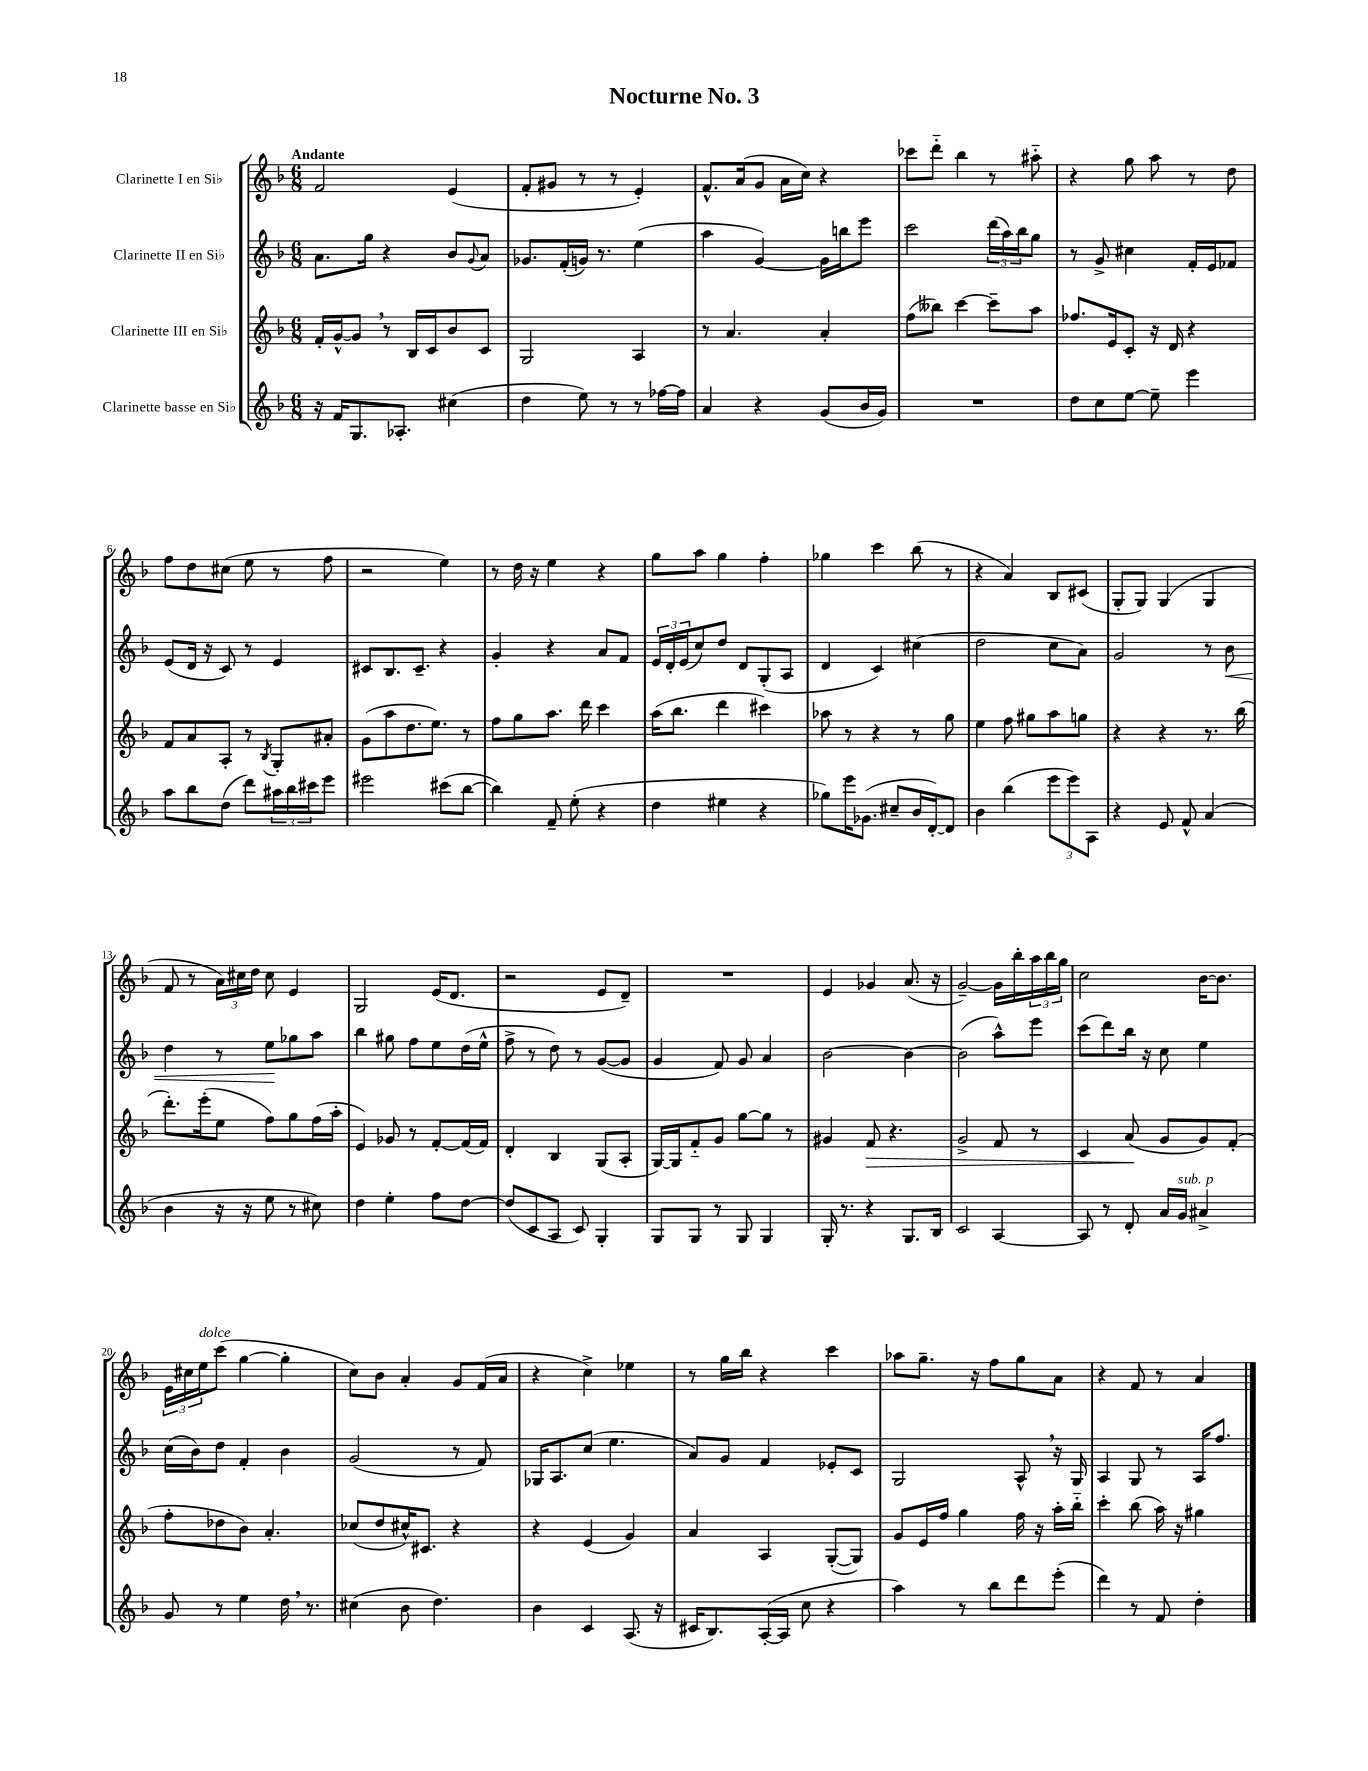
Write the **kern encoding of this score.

**kern	**kern	**dynam	**kern	**dynam	**kern
*part4	*part3	*part3	*part2	*part2	*part1
*staff4	*staff3	*staff3	*staff2	*staff2	*staff1
*I"Clarinette basse en Si♭	*I"Clarinette III en Si♭	*	*I"Clarinette II en Si♭	*	*I"Clarinette I en Si♭
*clefG2	*clefG2	*	*clefG2	*	*clefG2
*k[b-]	*k[b-]	*	*k[b-]	*	*k[b-]
*M6/8	*M6/8	*	*M6/8	*	*M6/8
=1	=1	=1	=1	=1	=1
!	!	!	!	!	!LO:TX:a:B:t=Andante
16r	16f'/LL	.	8.a\L	.	2f/
16f/KL	[16g^^/J	.	.	.	.
8.G/	8g,/J]	.	.	.	.
.	.	.	16gg\Jk	.	.
.	8r	.	4r	.	.
8.A-X'/J	.	.	.	.	.
.	16B-/LL	.	.	.	.
.	16c/J	.	.	.	.
(4cc#X\	8b-/	.	8b-/L	.	(4e/
.	.	.	8qqg/	.	.
.	8c/J	.	8a/J	.	.
=2	=2	=2	=2	=2	=2
4dd\	2G/	.	8.g-X/L	.	8f'/L
.	.	.	.	.	8g#X/J
.	.	.	(16f'/L	.	.
8ee\)	.	.	16gn/JJ)	.	8r
.	.	.	8.r	.	.
8r	.	.	.	.	8r
8r	4A/	.	(4ee\	.	4e'/)
[16ff-X\LL	.	.	.	.	.
16ff-\JJ]	.	.	.	.	.
=3	=3	=3	=3	=3	=3
4a/	8r	.	4aa\	.	8.f^^/L
.	4.a/	.	.	.	.
.	.	.	.	.	(16a/k
4r	.	.	[4g/)	.	8g/J
.	.	.	.	.	16a\LL
.	.	.	.	.	16cc\JJ)
(8g/L	4a'/	.	16g\LL]	.	4r
.	.	.	16bbn\J	.	.
16b-/L	.	.	8eee\J	.	.
16g/JJ)	.	.	.	.	.
=4	=4	=4	=4	=4	=4
2.r	(8ff\L	.	2ccc\	.	8ccc-X\L
.	8bb--X\J)	.	.	.	8ddd\J
.	[4ccc\	.	.	.	4bb-\
.	8ccc~\L]	.	(24ddd\LL	.	8r
.	.	.	24aa\)	.	.
.	.	.	24bb-\J	.	.
.	8aa\J	.	8gg\J	.	8aa#X\
=5	=5	=5	=5	=5	=5
8dd\L	8.ff-X/L	.	8r	.	4r
8cc\	.	.	8g^/	.	.
.	16e/k	.	.	.	.
[8ee\J	8c'/J	.	4cc#X\	.	8gg\
8ee~\]	16r	.	.	.	8aa\
.	16d/	.	.	.	.
4eee\	4r	.	16f'/LL	.	8r
.	.	.	16e/J	.	.
.	.	.	8f-X/J	.	8dd\
!!LO:LB:g=z
=6	=6	=6	=6	=6	=6
8aa\L	8f/L	.	(8e/L	.	8ff\L
8bb-\	8a/	.	16d/Jk	.	8dd\
.	.	.	16r	.	.
(8dd\J	8A'/J	.	8c/)	.	(8cc#X\J
8ddd\L)	8r	.	8r	.	8ee\
.	8qB-/	.	.	.	.
24aa#X\L	8G'/L	.	4e/	.	8r
24bb-\	.	.	.	.	.
24ccc#X\J	.	.	.	.	.
8eee\J	8a#X'/J	.	.	.	8ff\
=7	=7	=7	=7	=7	=7
2eee#X\	(8g\L	.	8c#X/L	.	2r
.	8aa\	.	8.B-/	.	.
.	8.dd\	.	.	.	.
.	.	.	8.c#~/J	.	.
.	8.ee\J)	.	.	.	.
(8ccc#X\L	.	.	4r	.	4ee\)
[8bb-\J	8r	.	.	.	.
=8	=8	=8	=8	=8	=8
4bb-\])	8ff\L	.	4g'/	.	8r
.	8gg\	.	.	.	16dd\
.	.	.	.	.	16r
8f~/	8.aa\J	.	4r	.	4ee\
(8ee'\	.	.	.	.	.
.	16ddd\	.	.	.	.
4r	4ccc\	.	8a/L	.	4r
.	.	.	8f/J	.	.
=9	=9	=9	=9	=9	=9
4dd\	(16aa\KL	.	24e/LL	.	8gg\L
.	.	.	24d'/	.	.
.	8.bb-\J	.	.	.	.
.	.	.	(24e/J	.	.
.	.	.	8cc/)	.	8aa\J
4ee#X\	4ddd\	.	8dd/J	.	4gg\
.	.	.	8d/L	.	.
4r	4ccc#X\)	.	(8G'/	.	4ff'\
.	.	.	8A/J	.	.
=10	=10	=10	=10	=10	=10
8gg-X\L)	8aa-X\	.	4d/	.	4gg-X\
16eee\K	8r	.	.	.	.
(8.g-X\J	.	.	.	.	.
.	4r	.	4c/)	.	4ccc\
8cc#X~/L	.	.	.	.	.
16b-/L	8r	.	(4cc#X\	.	(8bb-\
[16d'/J)	.	.	.	.	.
8d/J]	8gg\	.	.	.	8r
=11	=11	=11	=11	=11	=11
4b-\	4ee\	.	2dd\	.	4r
(4bb-\	8ff\	.	.	.	4a/)
.	8gg#X\L	.	.	.	.
12eee\L	8aa\	.	8cc\L	.	8B-/L
12eee\)	.	.	.	.	.
.	8ggn\J	.	8a\J)	.	(8c#X/J
12A\J	.	.	.	.	.
=12	=12	=12	=12	=12	=12
4r	4r	.	2g/	.	8G'/L
.	.	.	.	.	8G/J)
8e/	4r	.	.	.	(4G/
8f^^/	.	.	.	.	.
(4a/	8.r	.	8r	.	4G/
!	!	!	!	!LO:HP:b	!
.	.	.	8b-\	<	.
.	(16bb-\	.	.	.	.
!!LO:LB:g=z
=13	=13	=13	=13	=13	=13
4b-\	8.ddd'\L)	.	4dd\	.	8f/
.	.	.	.	.	8r
.	(16eee'\k	.	.	.	.
16r	8ee\J	.	8r	.	24a\LL)
.	.	.	.	.	24cc#X\
16r	.	.	.	.	.
.	.	.	.	.	24dd\JJ
8ee\	8ff\L)	.	8ee\L	.	8cc#\
8r	8gg\	.	8gg-X\	[	4e/
8cc#X\)	(16ff\L	.	8aa\J	.	.
.	16aa'\JJ	.	.	.	.
=14	=14	=14	=14	=14	=14
4dd\	4e/)	.	4bb-\	.	2G/
4ee'\	8g-X/	.	8gg#X\	.	.
.	8r	.	8ff\L	.	.
8ff\L	[8f'/L	.	8ee\	.	(16e/KL
.	.	.	.	.	8.d/J
[8dd\J	(16f/L]	.	(16dd\L	.	.
.	16f/JJ)	.	16ee^^\JJ	.	.
=15	=15	=15	=15	=15	=15
(8dd/L]	4d'/	.	8ff^\	.	2r
8c/	.	.	8r	.	.
8A/J	4B-/	.	8dd\)	.	.
8c/)	.	.	8r	.	.
4G'/	(8G/L	.	([8g/L	.	8e/L
.	8A'/J	.	8g/J]	.	8d~/J)
=16	=16	=16	=16	=16	=16
8G/L	[16G/LL)	.	4g/	.	2.r
.	16G/J]	.	.	.	.
8G/J	8f/	.	.	.	.
8r	8g/J	.	8f/)	.	.
8G/	[8gg\L	.	8g/	.	.
4G/	8gg\J]	.	4a/	.	.
.	8r	.	.	.	.
=17	=17	=17	=17	=17	=17
16G'/	4g#X/	.	[2b-\	.	4e/
8.r	.	.	.	.	.
!	!	!LO:HP:b	!	!	!
4r	8f/	>	.	.	4g-X/
.	4.r	.	.	.	.
8.G/L	.	.	4b-\_	.	(8.a/
16B-/Jk	.	.	.	.	16r
=18	=18	=18	=18	=18	=18
2c/	2g^/	.	(2b-\]	.	[2g~/)
[4A/	8f/	.	8aa^^\L)	.	16g\LL]
.	.	.	.	.	16bb-'\
.	8r	.	8eee\J	.	24aa\
.	.	.	.	.	24bb-\
.	.	.	.	.	24gg\JJ
=19	=19	=19	=19	=19	=19
8A/]	4c/	.	(8ccc\L	.	2cc\
8r	.	.	8ddd\)	.	.
8d'/	(8a/	.	16bb-\Jk	.	.
.	.	.	16r	.	.
16a/LL	8g/L	]	8cc\	.	.
!LO:TX:a:i:t=sub. p	!	!	!	!	!
16g/JJ	.	.	.	.	.
4a#X^/	8g/)	.	4ee\	.	[16b-\KL
.	.	.	.	.	8.b-\J]
.	(8f'/J	.	.	.	.
!!LO:LB:g=z
=20	=20	=20	=20	=20	=20
8g/	8ff'\L	.	(16cc\LL	.	24e\LL
.	.	.	.	.	24cc#X\
.	.	.	16b-\J)	.	.
!	!	!	!	!	!LO:TX:a:i:t=dolce
.	.	.	.	.	24ee\J
8r	8dd-X\	.	8dd\J	.	(8ccc\J
4ee\	8b-\J)	.	4f'/	.	[4gg\
.	4.a'/	.	.	.	.
16dd,\	.	.	4b-\	.	4gg'\]
8.r	.	.	.	.	.
=21	=21	=21	=21	=21	=21
(4cc#X\	(8cc-X/L	.	(2g/	.	8cc\L)
.	8dd/	.	.	.	8b-\J
8b-\	16cc#X^^/K)	.	.	.	4a'/
.	8.c#X/J	.	.	.	.
4.dd\)	.	.	.	.	.
.	4r	.	8r	.	8g/L
.	.	.	8f/)	.	(16f/L
.	.	.	.	.	16a/JJ
=22	=22	=22	=22	=22	=22
4b-\	4r	.	16G-X/KL	.	4r
.	.	.	8.A/	.	.
4c/	(4e/	.	(8cc/J	.	4cc^\)
.	.	.	4.ee\	.	.
(8.A/	4g/)	.	.	.	4ee-X\
16r	.	.	.	.	.
=23	=23	=23	=23	=23	=23
16c#X/KL	4a/	.	8a/L)	.	8r
8.B-/)	.	.	.	.	.
.	.	.	8g/J	.	16gg\LL
.	.	.	.	.	16bb-\JJ
([16A'/L	4A/	.	4f/	.	4r
16A/JJ]	.	.	.	.	.
8cc\	.	.	.	.	.
4r	([8G'/L	.	8e-X'/L	.	4ccc\
.	8G/J])	.	8c/J	.	.
=24	=24	=24	=24	=24	=24
4aa\)	8g/L	.	2G/	.	8aa-X\L
.	16e/L	.	.	.	8.gg~\J
.	16ff/JJ	.	.	.	.
8r	4gg\	.	.	.	.
.	.	.	.	.	16r
8bb-\L	.	.	.	.	8ff\L
8ddd\	16ff\	.	8A^^,/	.	8gg\
.	16r	.	.	.	.
(8eee'\J	16aa'\LL	.	16r	.	8a\J
.	16bb-\JJ	.	16G/	.	.
=25	=25	=25	=25	=25	=25
4ddd\)	4ccc'\	.	4A/	.	4r
8r	(8bb-\	.	8G/	.	8f/
8f/	16aa\)	.	8r	.	8r
.	16r	.	.	.	.
4dd'\	4gg#X\	.	16A/KL	.	4a/
.	.	.	8.ff/J	.	.
==	==	==	==	==	==
*-	*-	*-	*-	*-	*-
